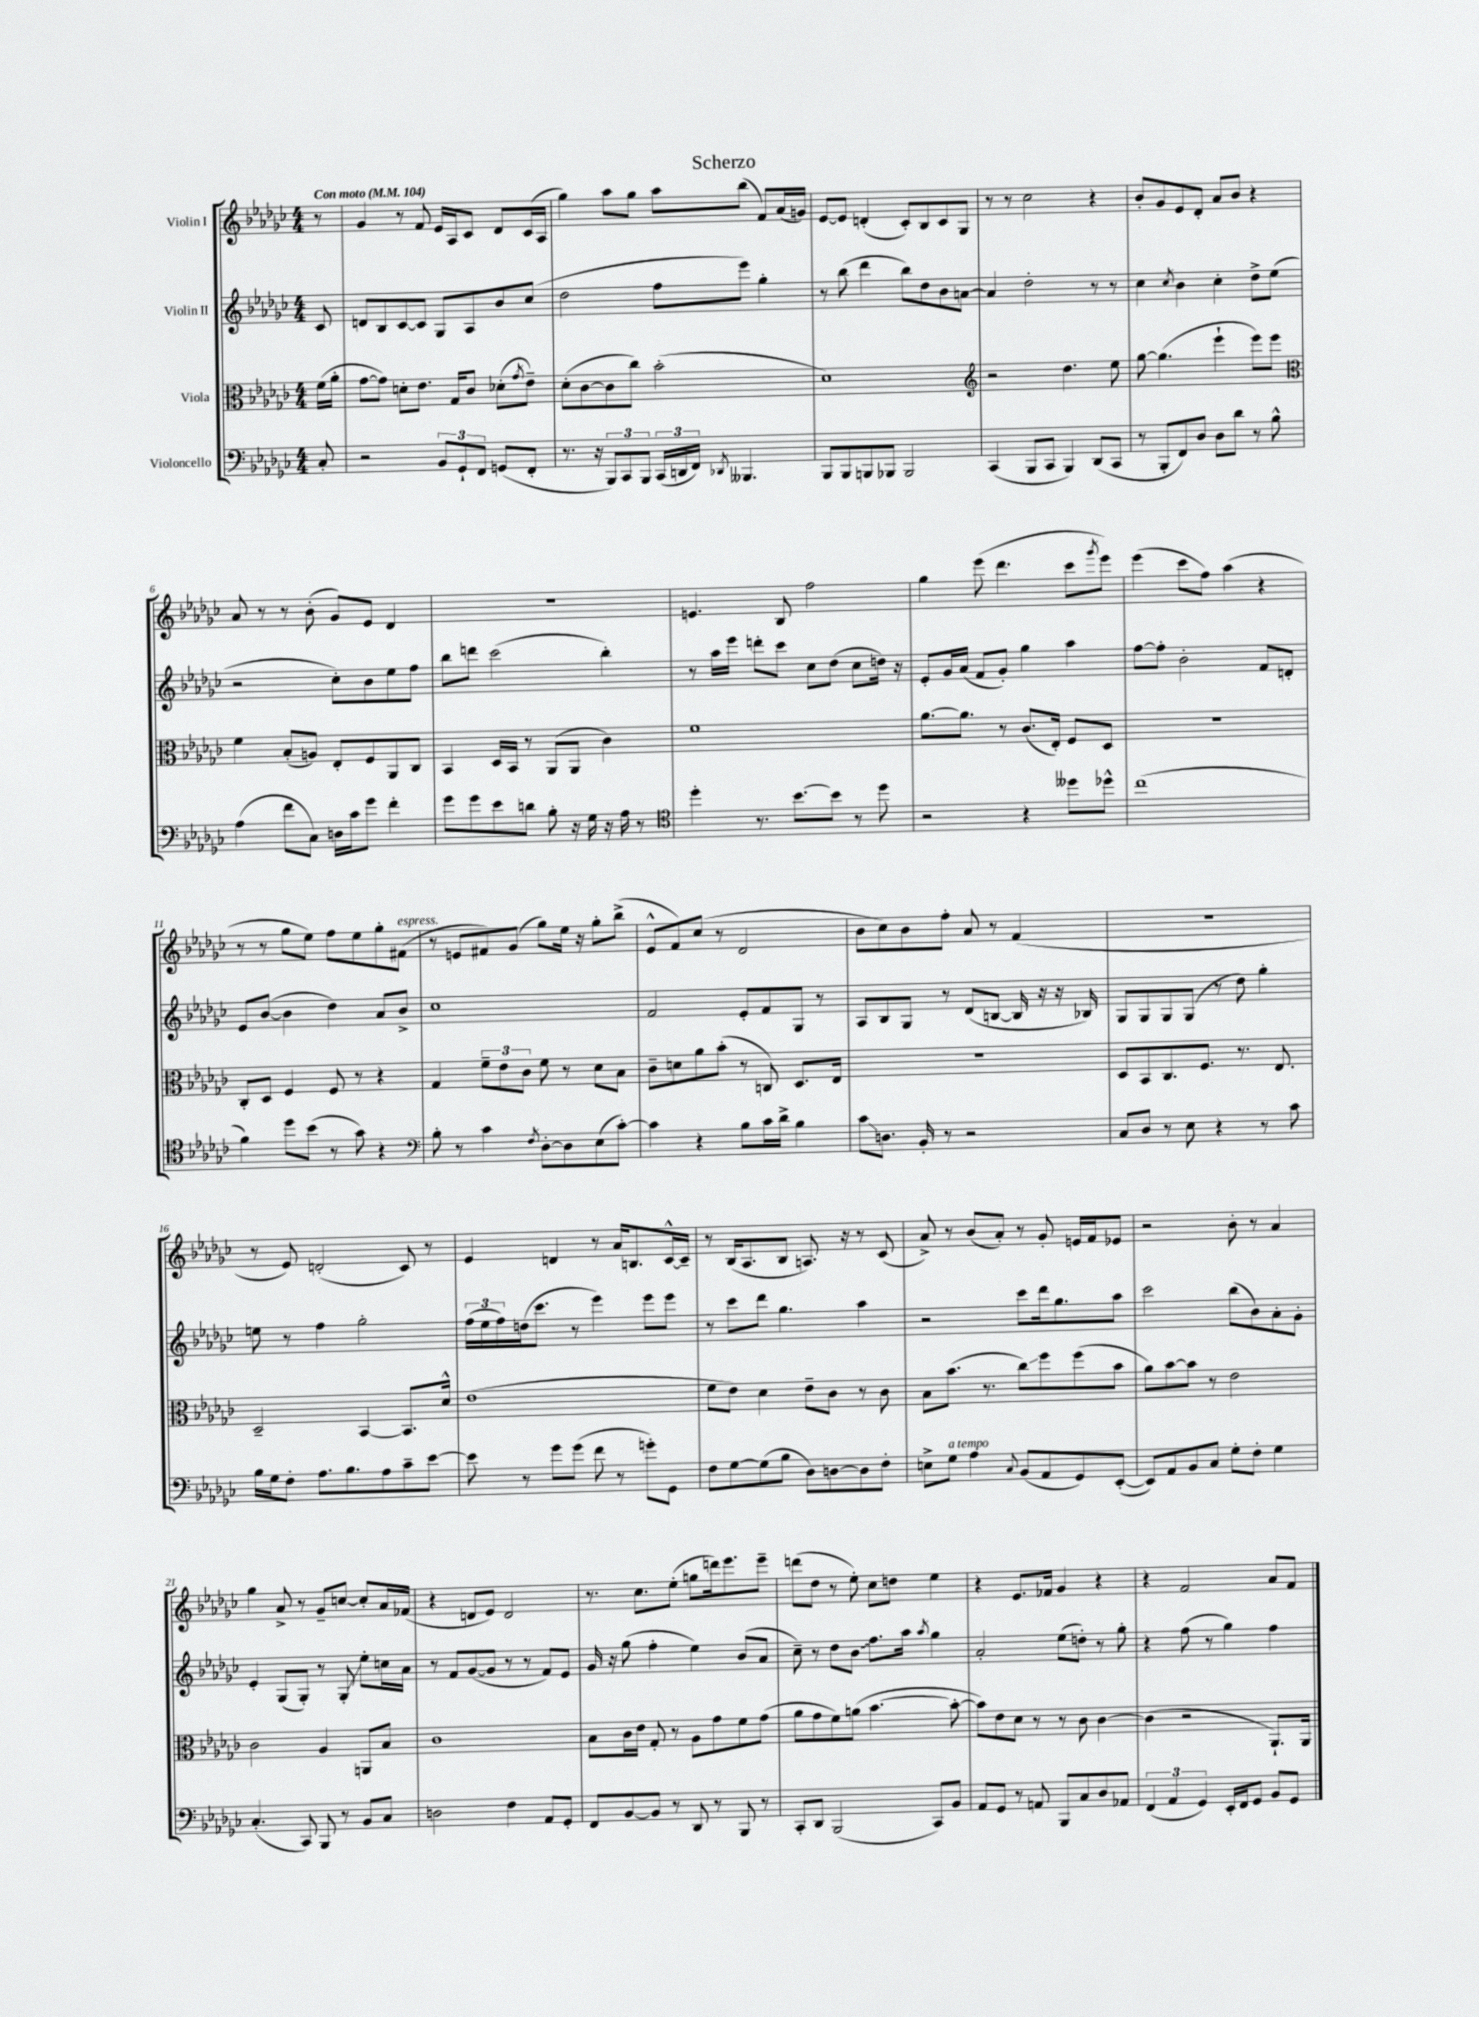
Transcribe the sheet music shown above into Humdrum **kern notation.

**kern	**kern	**kern	**kern
*staff4	*staff3	*staff2	*staff1
*clefF4	*clefC3	*clefG2	*clefG2
*k[b-e-a-d-g-c-]	*k[b-e-a-d-g-c-]	*k[b-e-a-d-g-c-]	*k[b-e-a-d-g-c-]
*M4/4	*M4/4	*M4/4	*M4/4
*MM104	*MM104	*MM104	*MM104
8C-'	(16f	8c-	8r
.	16a-'	.	.
=	=	=	=
2r	[8g-	8d	4g-
.	8g-])	8B-	.
.	8d'	[8c-	8r
.	8.e-	8c-]	8f
12BB-	.	8G-	16e-
.	16G-	.	16A-
12GG-`	.	.	.
.	8c-	8A-	8c-
12FF	.	.	.
(8GG	(8d-'	8b-	8d-
.	8qg-	.	.
8FF'	8e-~)	(8cc-	(16c-
.	.	.	16A-
=	=	=	=
8.r	(8d-'	2dd-	4gg-)
.	[8c-	.	.
16r	.	.	.
12BBB-)	8c-]	.	8aa-
12CC-	.	.	.
.	8cc-)	.	8gg-
12BBB-	.	.	.
(24CC-	(2b-'	8ff	8aa-
24DD	.	.	.
24FF)	.	.	.
8qDD-	.	.	.
4.BBB--	.	8eee-)	(8bb-
.	.	4gg-'	8f)
.	.	.	(16a-
.	.	.	16g)
=	=	=	=
8BBB-	1d-)	8r	[8e-
8BBB-	.	(8bb-	8e-]
8BBB	.	4ddd-	(4d'
8BBB-	.	.	.
2BBB-	.	8bb-)	8c-')
.	.	8dd-	8B-
.	.	8b-	8c-
.	.	[8a	8G-
=	=	=	=
*	*clefG2	*	*
(4CC-	2r	4a]	8r
.	.	.	8r
8BBB-	.	2dd-'	2cc-
8CC-	.	.	.
4BBB-)	4.dd-	.	.
(8DD-	.	8r	4r
8CC-	8ee-	8r	.
=	=	=	=
8r	[8gg-	4cc-	8b-'
8BBB-'	(4.gg-]	.	8g-
.	.	8qcc-	.
8FF)	.	4b-	8e-
8D-	.	.	8d-'
8D-	4eee-`	4cc-'	8a-
8d-	.	.	8b-
8r	8eee-)	8dd-^	4r
8B-^^	8eee-	(8ee-	.
=	=	=	=
*	*clefC3	*	*
(4A-	4f	2r	8a-
.	.	.	8r
8f	(8B-'	.	8r
8C-)	8A)	.	(8b-'
16D	8E-'	8cc-')	8g-)
16c-	.	.	.
8g-	8F	8b-	8e-
4f'	8AA-	8ee-	4d-
.	8C-	8ff	.
=	=	=	=
8g-	4BB-	8bb-	1r
8g-	.	8ddd	.
8e-	16D-	(2ccc-	.
.	16BB-	.	.
8d	8r	.	.
8B-'	(8AA-	.	.
16r	8AA-	.	.
16G-	.	.	.
16r	4c-)	4bb-')	.
16A-	.	.	.
8r	.	.	.
=	=	=	=
*clefC4	*	*	*
4dd-'	1f	8r	4.e
.	.	16aa-	.
.	.	16eee-	.
8.r	.	8ddd'	.
.	.	8ccc-	8B-
[8.b-	.	.	.
.	.	8cc-	2ff
8b-]	.	(8dd-	.
8r	.	8cc-	.
8dd-	.	16dd)	.
.	.	16r	.
=	=	=	=
2r	[8.a-	8e-'	4gg-
.	.	16g-	.
.	8.a-]	(16a-	.
.	.	8f	(8eee-
.	8r	8g-')	4.ddd-
4r	(8.c-	4gg-	.
.	16E-')	.	.
8dd--	8F	4aa-	8ccc-
.	.	.	8qggg-
8dd-^^	8D-	.	8eee-)
=	=	=	=
(1cc-	1r	[8ff	(4eee-
.	.	8ff']	.
.	.	2b-'	8ccc-
.	.	.	8ff)
.	.	.	(4aa-
.	.	8f	4r
.	.	8d'	.
=	=	=	=
4f)	8C-'	8e-	8r
.	8D-	([8b-	8r
8dd-	4F	4b-]	8gg-
(8b-	.	.	8ee-)
8r	8F	4dd-)	8ff
8g-)	8r	.	8ee-
4r	4r	8a-	8gg-'
.	.	8b-^	(8f#
=	=	=	=
*clefF4	*	*	*
8B-'	4G-	1cc-	8r
8r	.	.	8e
4c-	12f~	.	8f#)
.	12e-	.	.
.	.	.	(8g-
.	12c-	.	.
8qF	.	.	.
[8D-'	8f	.	8gg-)
8D-]	8r	.	16ee-
.	.	.	16r
(8E-	8d-	.	8gg-'
[8c-')	8B-	.	(8bb-^
=	=	=	=
4c-]	8c-~	2f	8e-^^
.	8d	.	8f)
4r	8a-	.	(8cc-
.	(8b-'	.	8r
8B-	8r	8e-'	2d-
16c-	8C)	8f	.
16d-^	.	.	.
4B-	8.D-	8G-	.
.	.	8r	.
.	16E-	.	.
=	=	=	=
8c-	1r	8A-	8b-
8.D	.	8B-	8cc-)
.	.	8G-	8b-
16BB-'	.	.	.
8r	.	8r	8ff'
2r	.	(8d-	8a-
.	.	[8B	8r
.	.	16B]	(4f
.	.	16r	.
.	.	16r	.
.	.	16B-)	.
=	=	=	=
8C-	8D-	8G-	1r
8D-	8BB-	8G-	.
8r	8.C-	8G-	.
8E-	.	(8G-	.
.	8.F	.	.
4r	.	8r	.
.	8.r	8dd-)	.
8r	.	4gg-'	.
.	8.E-	.	.
8c-	.	.	.
=	=	=	=
16B-	2D-~	8ee	8r
16G-	.	.	.
8F'	.	8r	8e-)
8.A-	.	4ff	(2d'
8.B-	.	.	.
.	[4BB-	2gg-'	.
8A-	.	.	.
8c-~	8.BB-]	.	8c-)
[8e-	.	.	8r
.	16d-^^	.	.
=	=	=	=
8e-]	(1e-	(24ff	4e-
.	.	24ee-	.
.	.	24ff)	.
8r	.	(16dd	.
.	.	8.ccc-	.
8g-	.	.	4d
(8g-	.	8r	.
8f	.	4eee-)	8r
8r	.	.	16a-
.	.	.	8.B
8g')	.	8eee-	.
8GG-	.	8eee-	[16c-^^
.	.	.	16c-~]
=	=	=	=
8F	8f	8r	8r
[8G-	8e-)	8ccc-	(16B-
.	.	.	8.A-
(8G-]	4d-	8ddd-	.
8B-	.	4.gg-	8B-
8D-)	8e-~	.	8.A)
[8D	8c-	.	.
.	.	.	16r
8D]	8r	4aa-	8r
8F'	8c-	.	(8c-
=	=	=	=
8E^	8B-	2r	8a-^)
8G-	(8.b-	.	8r
4A-	.	.	(8b-
.	8.r	.	.
.	.	.	8a-')
8qqC-	.	.	.
(8BB-	8cc-)	8ccc-	8r
8AA-	8ff	16ddd-	8g-'
.	.	8.gg-	.
8GG-)	(8ff	.	16e
.	.	.	16f
([8EE-'	8b-	8aa-	8e-
=	=	=	=
8EE-])	8a-)	2ccc-	2r
8AA-	[8b-	.	.
8BB-	8b-]	.	.
8C-	8r	.	.
8G-'	2e-	(8bb-	8b-'
8F'	.	8b-)	8r
4G-	.	8a-'	4a-
.	.	8g-'	.
=	=	=	=
(4.C-'	2c-	4e-'	4gg-
.	.	(8G-	8a-^
8CC-)	.	8G-')	8r
8BBB-	4A-	8r	8g-~
8r	.	8G-'	[8cc
8BB-	8AA	8ee-'	8cc']
8C-	8B-	16cc	16a-
.	.	16a-	(16f-
=	=	=	=
2D	1c-	8r	4r
.	.	8f	.
.	.	([8g-	8d
.	.	8g-]	8e-)
4F	.	8r	2d
.	.	8r	.
8AA-	.	8f)	.
8GG-'	.	8e-	.
=	=	=	=
8FF	8B-	16g-	8.r
.	.	16r	.
[8BB-	16c-	(8gg-	.
.	16e-	.	8.cc-
8BB-]	8G-'	4ff'	.
8r	8r	.	(8ee-'
8DD-	8A-	4ee-)	8gg
8r	8g-	.	16ddd)
.	.	.	8.eee-
8BBB-	8f	(8b-	.
8r	(8g-	8a-	8eee-~
=	=	=	=
8CC-'	8a-	8cc-~)	(8ddd
8DD-	8g-	8r	8dd-
(2BBB-	8f)	8dd-	8r
.	(8a	8b-	8ee-')
.	[4.b-	8.ff	8cc-
.	.	.	8dd
.	.	16aa-	.
.	.	8qaa-	.
8CC-)	.	4gg-	4ee-
8BB-	8b-'_	.	.
=	=	=	=
8AA-	8b-])	2a-'	4r
8GG-	8e-	.	.
8r	8d-	.	8.e-
8AA	8r	.	.
.	.	.	16f-
8BBB-	8r	(8ee-	4g-
8C-	8c-	8dd')	.
8D-	[4c-	8r	4r
8AA-	.	8gg-'	.
=	=	=	=
(6FF	(4c-]	4r	4r
6AA-	.	.	.
.	2r	(8ff	2f
6GG-)	.	.	.
.	.	8r	.
16EE-'	.	4gg-)	.
16FF	.	.	.
8GG-	.	.	.
8BB-	8.AA-`)	4ff	8a-
8GG-	.	.	8f
.	16AA-	.	.
==	==	==	==
*-	*-	*-	*-
